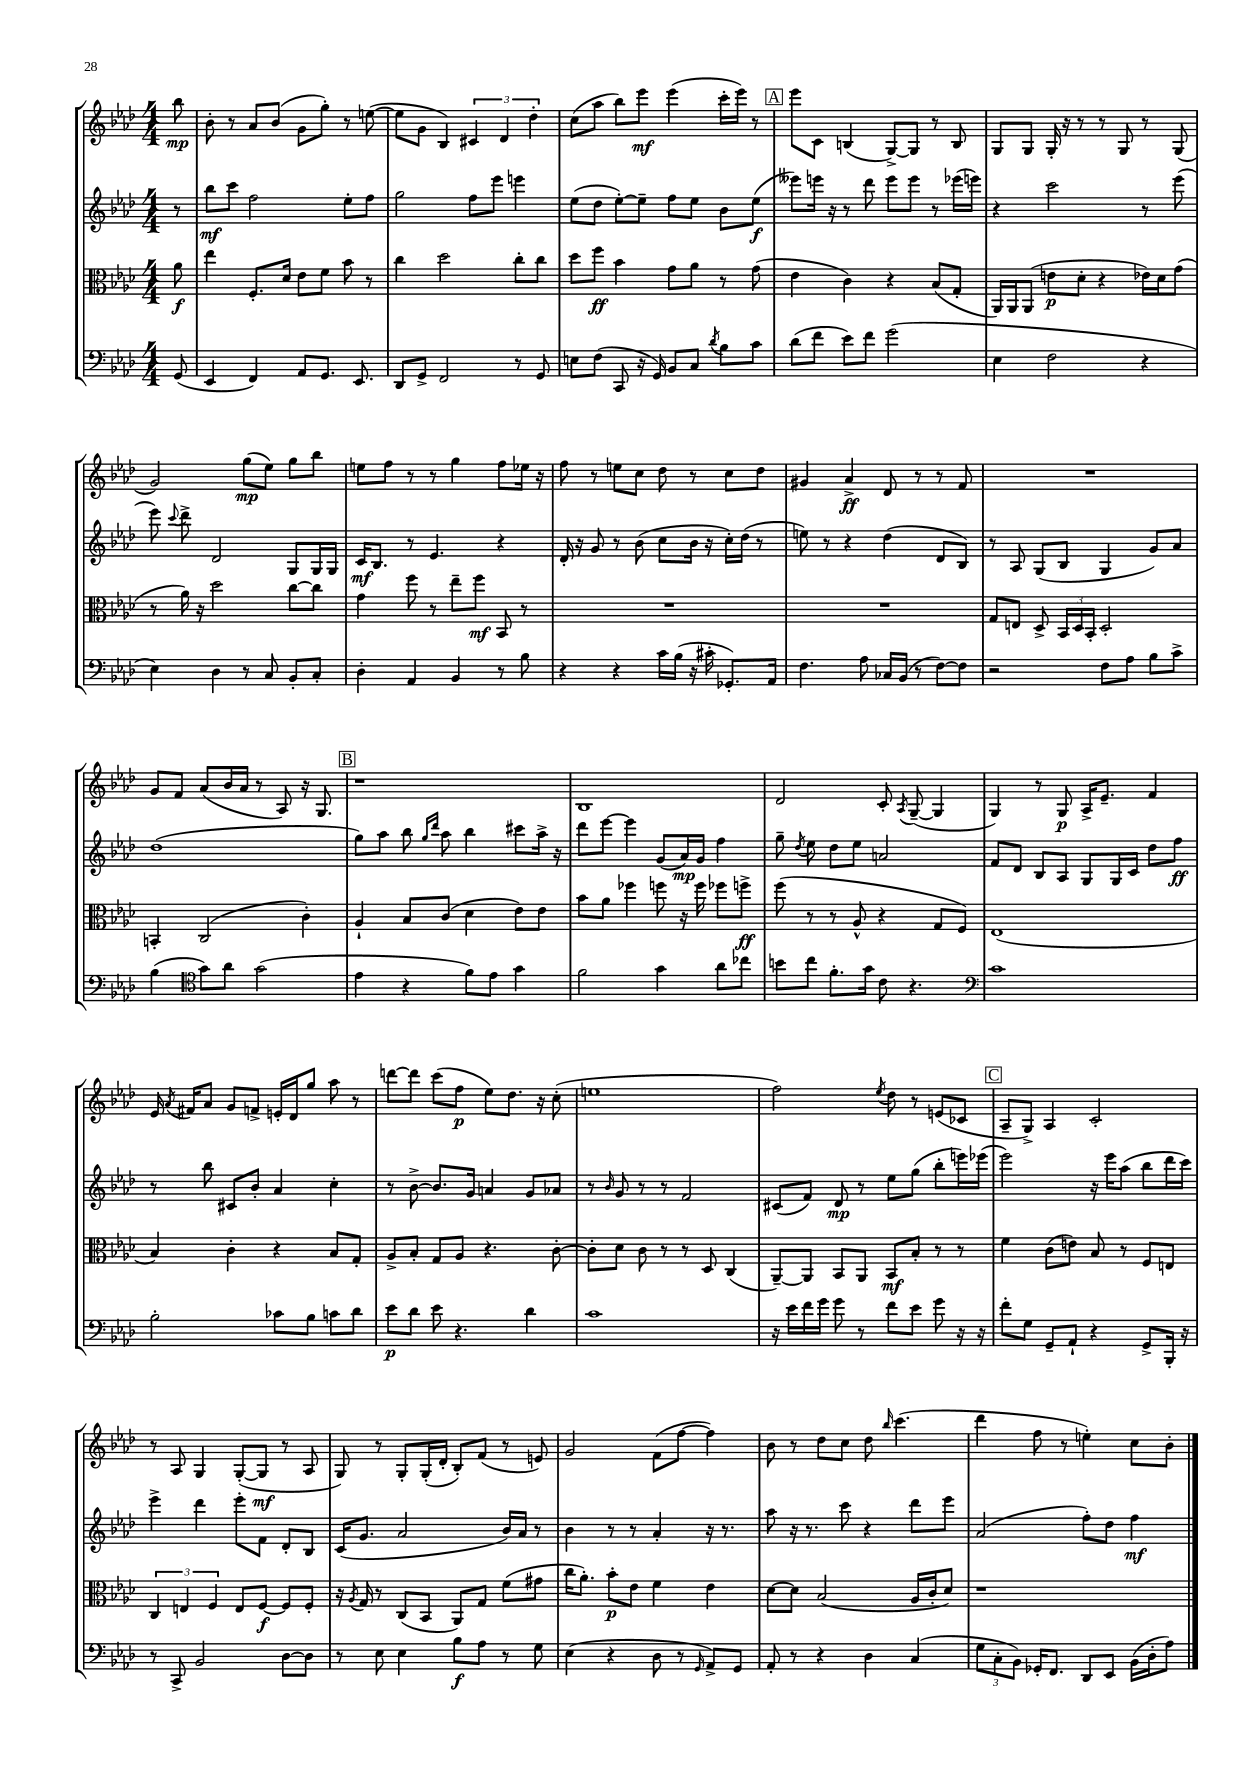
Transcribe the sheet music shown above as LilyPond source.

<<
\new StaffGroup <<
\new Staff = "s0" {
    \clef treble \key aes \major \numericTimeSignature \time 4/4 \partial 8
    \autoBeamOff bes''8\mp |
    bes'8-. r8 aes'8[ bes'8]( g'8[ g''8]-.) r8 e''8~( |
    e''8[ g'8] bes4) \tuplet 3/2 { cis'4 des'4 des''4-. } |
    c''8[( aes''8] bes''8[) ees'''8]\mf ees'''4( c'''16[-. ees'''16]) r8 |
    \mark \markup { \box "A" } ees'''8[ c'8] b4( g8[~->) g8] r8 b8 |
    g8[ g8] g16-. r16 r8 r8 g8 r8 g8( |
    g'2) g''8[\mp( ees''8]) g''8[ bes''8] |
    e''8[ f''8] r8 r8 g''4 f''8[ ees''16] r16 |
    f''8 r8 e''8[ c''8] des''8 r8 c''8[ des''8] |
    gis'4 aes'4->\ff des'8 r8 r8 f'8 |
    R1 |
    g'8[ f'8] aes'8[( bes'16 aes'16] r8 aes8) r16 g8. |
    \mark \markup { \box "B" } r1 |
    bes1 |
    des'2 c'8-. \acciaccatura { aes8 } g8~--( g4 |
    g4) r8 g8\p aes16[-> ees'8.]-- f'4 |
    ees'16 \acciaccatura { aes'8 } fis'16[ aes'8] g'8[ f'8]-> e'16[-. des'16 g''8] aes''8 r8 |
    d'''8[~ d'''8] c'''8[( f''8]\p ees''8[) des''8.] r16 c''8-.( |
    e''1 |
    f''2) \acciaccatura { ees''8 } des''8 r8 e'8[( ces'8] |
    \mark \markup { \box "C" } aes8[-- g8]->) aes4 c'2-. |
    r8 aes8 g4 g8[~-.( g8]\mf r8 aes8 |
    g8) r8 g8[-. g16-.( des'16]-. bes8[-.) f'8]( r8 e'8) |
    g'2 f'8[( f''8]~ f''4) |
    bes'8 r8 des''8[ c''8] des''8 \grace { bes''16 } c'''4.( |
    des'''4 f''8 r8 e''4-.) c''8[ bes'8]-. \bar "|." |
}
\new Staff = "s1" {
    \clef treble \key aes \major \numericTimeSignature \time 4/4 \partial 8
    \autoBeamOff r8 |
    bes''8[\mf c'''8] f''2 ees''8[-. f''8] |
    g''2 f''8[ ees'''8] e'''4 |
    ees''8[( des''8] ees''8[~-.) ees''8]-- f''8[ ees''8] bes'8[ ees''8]\f( |
    \mark \markup { \box "A" } eeses'''8[) e'''16] r16 r8 des'''8 e'''8[ e'''8] r8 ees'''16[( e'''16]) |
    r4 c'''2 r8 ees'''8( |
    ees'''8) \appoggiatura { c'''8 } des'''8-> des'2 g8[ g16 g16] |
    c'16[\mf bes8.] r8 ees'4. r4 |
    des'16-. r16 g'8 r8 bes'8( c''8[ bes'16] r16 c''16[-.) des''16]( r8 |
    e''8) r8 r4 des''4( des'8[ bes8]) |
    r8 aes8 g8[( bes8] g4 g'8[) aes'8] |
    des''1( |
    \mark \markup { \box "B" } g''8[) aes''8] bes''8 \grace { g''16[ des'''16] } aes''8 bes''4 cis'''8[ aes''16]-> r16 |
    des'''8[ ees'''8]~ ees'''4 g'8[( aes'16\mp) g'16] f''4 |
    g''8-- \acciaccatura { des''8 } ees''8 des''8[ ees''8] a'2 |
    f'8[ des'8] bes8[ aes8] g8[ g16 c'16] des''8[ f''8]\ff |
    r8 bes''8 cis'8[ bes'8]-. aes'4 c''4-. |
    r8 bes'8~-> bes'8.[ g'16] a'4 g'8[ aes'8] |
    r8 \grace { bes'16 } g'8 r8 r8 f'2 |
    cis'8[( f'8]) des'8\mp r8 ees''8[ g''8]( bes''8[-. e'''16) ees'''16]( |
    \mark \markup { \box "C" } ees'''2) r16 ees'''16[ aes''8]( bes''8[ des'''16 c'''16]) |
    ees'''4-> des'''4 ees'''8[-. f'8] des'8[-. bes8] |
    c'16[( g'8.] aes'2 bes'16[) aes'16] r8 |
    bes'4 r8 r8 aes'4-. r16 r8. |
    aes''8 r16 r8. c'''8 r4 des'''8[ ees'''8] |
    aes'2( f''8[-.) des''8] f''4\mf \bar "|." |
}
\new Staff = "s2" {
    \clef alto \key aes \major \numericTimeSignature \time 4/4 \partial 8
    \autoBeamOff aes'8\f |
    ees''4 f8.[-. des'16] ees'8[ f'8] bes'8 r8 |
    c''4 des''2 c''8[-. c''8] |
    des''8[ f''8]\ff bes'4 g'8[ aes'8] r8 g'8( |
    \mark \markup { \box "A" } ees'4 c'4) r4 bes8[( g8]-. |
    aes,16[) aes,16 aes,8]( e'8[\p des'8]-. r4 ees'16[) des'16 g'8]( |
    r8 aes'16) r16 des''2 c''8[~ c''8] |
    g'4 f''8 r8 ees''8[-- f''8]\mf bes,8 r8 |
    R1 |
    R1 |
    g8[ e8] des8-> \tuplet 3/2 { bes,16[ des16 bes,16]-. } des2-. |
    b,4-. c2( c'4-.) |
    \mark \markup { \box "B" } aes4-! bes8[ c'8]( des'4 ees'8[) ees'8] |
    bes'8[ aes'8] fes''4 f''8 r16 f''16 fes''8[ f''8]->\ff |
    f''8( r8 r8 aes8-^ r4 g8[ f8]) |
    ees1( |
    bes4) c'4-. r4 bes8[ g8]-. |
    aes8[-> bes8]-. g8[ aes8] r4. c'8~-. |
    c'8[-. des'8] c'8 r8 r8 des8 c4( |
    aes,8[~--) aes,8] bes,8[ aes,8] bes,8[\mf bes8]-. r8 r8 |
    \mark \markup { \box "C" } f'4 c'8[( e'8]) bes8 r8 f8[ e8] |
    \tuplet 3/2 { c4 e4 f4 } e8[ f8]~\f f8[ f8]-. |
    r16 \acciaccatura { aes8 } g16 r8 c8[( bes,8] aes,8[) g8] f'8[( gis'8] |
    c''16[ aes'8.]-.) bes'8[-.\p ees'8] f'4 ees'4 |
    des'8[~ des'8] bes2( aes16[ c'16-. des'8]) |
    r1 \bar "|." |
}
\new Staff = "s3" {
    \clef bass \key aes \major \numericTimeSignature \time 4/4 \partial 8
    \autoBeamOff g,8( |
    ees,4 f,4) aes,8[ g,8.] ees,8. |
    des,8[ g,8]-> f,2 r8 g,8 |
    e8[ f8]( c,8 r16 g,16) bes,8[ c8] \acciaccatura { des'8 } bes8[ c'8] |
    \mark \markup { \box "A" } des'8[( f'8] ees'8[) f'8] g'2( |
    ees4 f2 r4 |
    ees4) des4 r8 c8 bes,8[-. c8]-. |
    des4-. aes,4 bes,4 r8 bes8 |
    r4 r4 c'16[ bes16]( r16 cis'16-. ges,8.[-.) aes,16] |
    f4. aes8 ces16[ bes,16]( r8 f8[~) f8] |
    r2 f8[ aes8] bes8[ c'8]-> |
    bes4( \clef tenor g'8[) aes'8] g'2( |
    \mark \markup { \box "B" } ees'4 r4 f'8[) ees'8] g'4 |
    f'2 g'4 aes'8[ ces''8] |
    b'8[ c''8] f'8.[-. g'16] c'8 r4. |
    \clef bass c'1 |
    bes2-. ces'8[ bes8] c'8[ des'8] |
    ees'8[\p des'8] ees'8 r4. des'4 |
    c'1 |
    r16 ees'16[ f'16 g'16] g'8 r8 f'8[ ees'8] g'8 r16 r16 |
    \mark \markup { \box "C" } f'8[-. g8] g,8[-- aes,8]-! r4 g,8[-> bes,,16]-. r16 |
    r8 c,8-> bes,2 des8[~ des8] |
    r8 ees8 ees4 bes8[\f aes8] r8 g8 |
    ees4( r4 des8 r8 \grace { g,16 } aes,8[->) g,8] |
    aes,8-. r8 r4 des4 c4( |
    \tuplet 3/2 { g8[ c8-. bes,8]) } ges,16[-. f,8.] des,8[ ees,8] bes,16[( des16-. aes8]) \bar "|." |
}
>>
>>
\layout { \context { \Score \remove "Bar_number_engraver" } }
